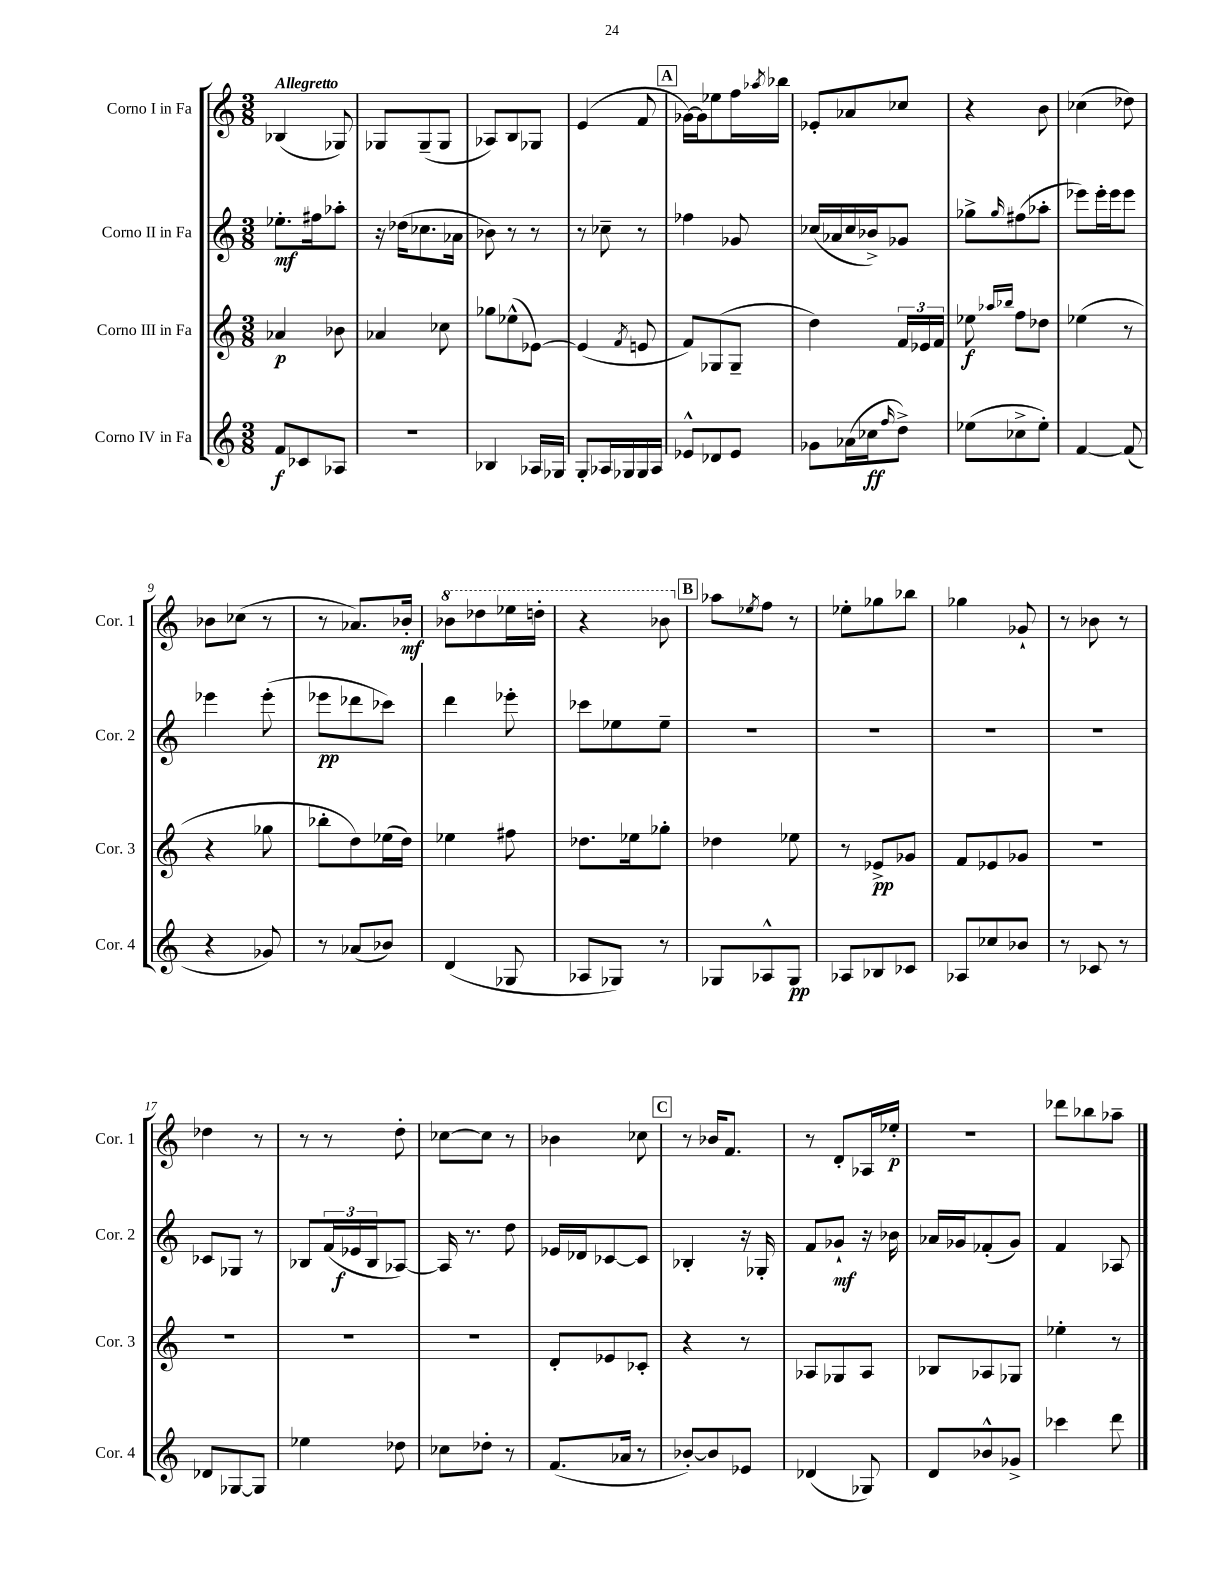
<<
\new StaffGroup <<
\new Staff = "s0" \with { instrumentName = "Corno I in Fa" shortInstrumentName = "Cor. 1" } {
    \clef treble \key c \major \numericTimeSignature \time 3/8 \tempo "Allegretto"
    bes4( ges8) |
    ges8 ges8--( ges8 |
    aes8) b8 ges8 |
    e'4( f'8 |
    \mark \markup { \box "A" } ges'16~) ges'16 ees''8 f''16 \acciaccatura { aes''8 } bes''16 |
    ees'8-. aes'8 ces''8 |
    r4 b'8 |
    ces''4( des''8) |
    bes'8 ces''8( r8 |
    r8 aes'8.) bes'16-.\mf |
    \ottava #1 bes''8 des'''8 ees'''16 d'''16-. |
    r4 bes''8 \ottava #0 |
    \mark \markup { \box "B" } aes''8 \acciaccatura { ees''8 } f''8 r8 |
    ees''8-. ges''8 bes''8 |
    ges''4 ges'8-! |
    r8 bes'8 r8 |
    des''4 r8 |
    r8 r8 d''8-. |
    ces''8~ ces''8 r8 |
    bes'4 ces''8 |
    \mark \markup { \box "C" } r8 bes'16 f'8. |
    r8 d'8-. aes16 ees''16-.\p |
    R4. |
    des'''8 bes''8 aes''8-- \bar "|." |
}
\new Staff = "s1" \with { instrumentName = "Corno II in Fa" shortInstrumentName = "Cor. 2" } {
    \clef treble \key c \major \numericTimeSignature \time 3/8
    ees''8.-.\mf fis''16 aes''8-. |
    r16 des''16( ces''8. aes'16 |
    bes'8) r8 r8 |
    r8 ces''8-- r8 |
    \mark \markup { \box "A" } fes''4 ges'8 |
    ces''16( aes'16 ces''16 bes'16->) ges'8 |
    ges''8-> \grace { ges''16 } fis''8( aes''8-. |
    ees'''8) ees'''16-. ees'''16 ees'''8 |
    ees'''4 ees'''8-.( |
    ees'''8\pp des'''8 ces'''8) |
    d'''4 ees'''8-. |
    ces'''8 ees''8 ees''8-- |
    \mark \markup { \box "B" } R4. |
    R4. |
    R4. |
    R4. |
    ces'8 ges8 r8 |
    bes8 \tuplet 3/2 { f'16( ees'16\f bes16 } aes8~) |
    aes16 r8. d''8 |
    ees'16 des'16 ces'8~ ces'8 |
    \mark \markup { \box "C" } bes4-. r16 ges16-. |
    f'8 ges'8-!\mf r16 bes'16 |
    aes'16 ges'16 fes'8-.( ges'8) |
    f'4 aes8 \bar "|." |
}
\new Staff = "s2" \with { instrumentName = "Corno III in Fa" shortInstrumentName = "Cor. 3" } {
    \clef treble \key c \major \numericTimeSignature \time 3/8
    aes'4\p bes'8 |
    aes'4 ces''8 |
    ges''8 ees''8-^( ees'8~) |
    ees'4( \acciaccatura { f'8 } e'8 |
    \mark \markup { \box "A" } f'8) ges8( ges8-- |
    d''4) \tuplet 3/2 { f'16 ees'16 f'16 } |
    ees''8\f \grace { aes''16 bes''16 } f''8 des''8 |
    ees''4( r8 |
    r4 ges''8 |
    bes''8-. d''8) ees''16( d''16) |
    ees''4 fis''8 |
    des''8. ees''16 ges''8-. |
    \mark \markup { \box "B" } des''4 ees''8 |
    r8 ees'8->\pp ges'8 |
    f'8 ees'8 ges'8 |
    R4. |
    R4. |
    R4. |
    R4. |
    d'8-. ees'8 ces'8-. |
    \mark \markup { \box "C" } r4 r8 |
    aes8 ges8 aes8 |
    bes8 aes8 ges8 |
    ees''4-. r8 \bar "|." |
}
\new Staff = "s3" \with { instrumentName = "Corno IV in Fa" shortInstrumentName = "Cor. 4" } {
    \clef treble \key c \major \numericTimeSignature \time 3/8
    f'8\f ces'8 aes8 |
    R4. |
    bes4 aes16 ges16 |
    g8-. aes16 ges16 ges16 aes16 |
    \mark \markup { \box "A" } ees'8-^ des'8 ees'8 |
    ges'8 aes'16( ces''16\ff \grace { f''16 } d''8->) |
    ees''8( ces''8-> ees''8-.) |
    f'4~ f'8( |
    r4 ges'8) |
    r8 aes'8( bes'8) |
    d'4( ges8 |
    aes8 ges8) r8 |
    \mark \markup { \box "B" } ges8 aes8-^ ges8\pp |
    aes8 bes8 ces'8 |
    aes8 ces''8 bes'8 |
    r8 ces'8 r8 |
    des'8 ges8~ ges8 |
    ees''4 des''8 |
    ces''8 des''8-. r8 |
    f'8.( aes'16 r8 |
    \mark \markup { \box "C" } bes'8~-.) bes'8 ees'8 |
    des'4( ges8) |
    d'8 bes'8-^ ges'8-> |
    ces'''4 d'''8 \bar "|." |
}
>>
>>
